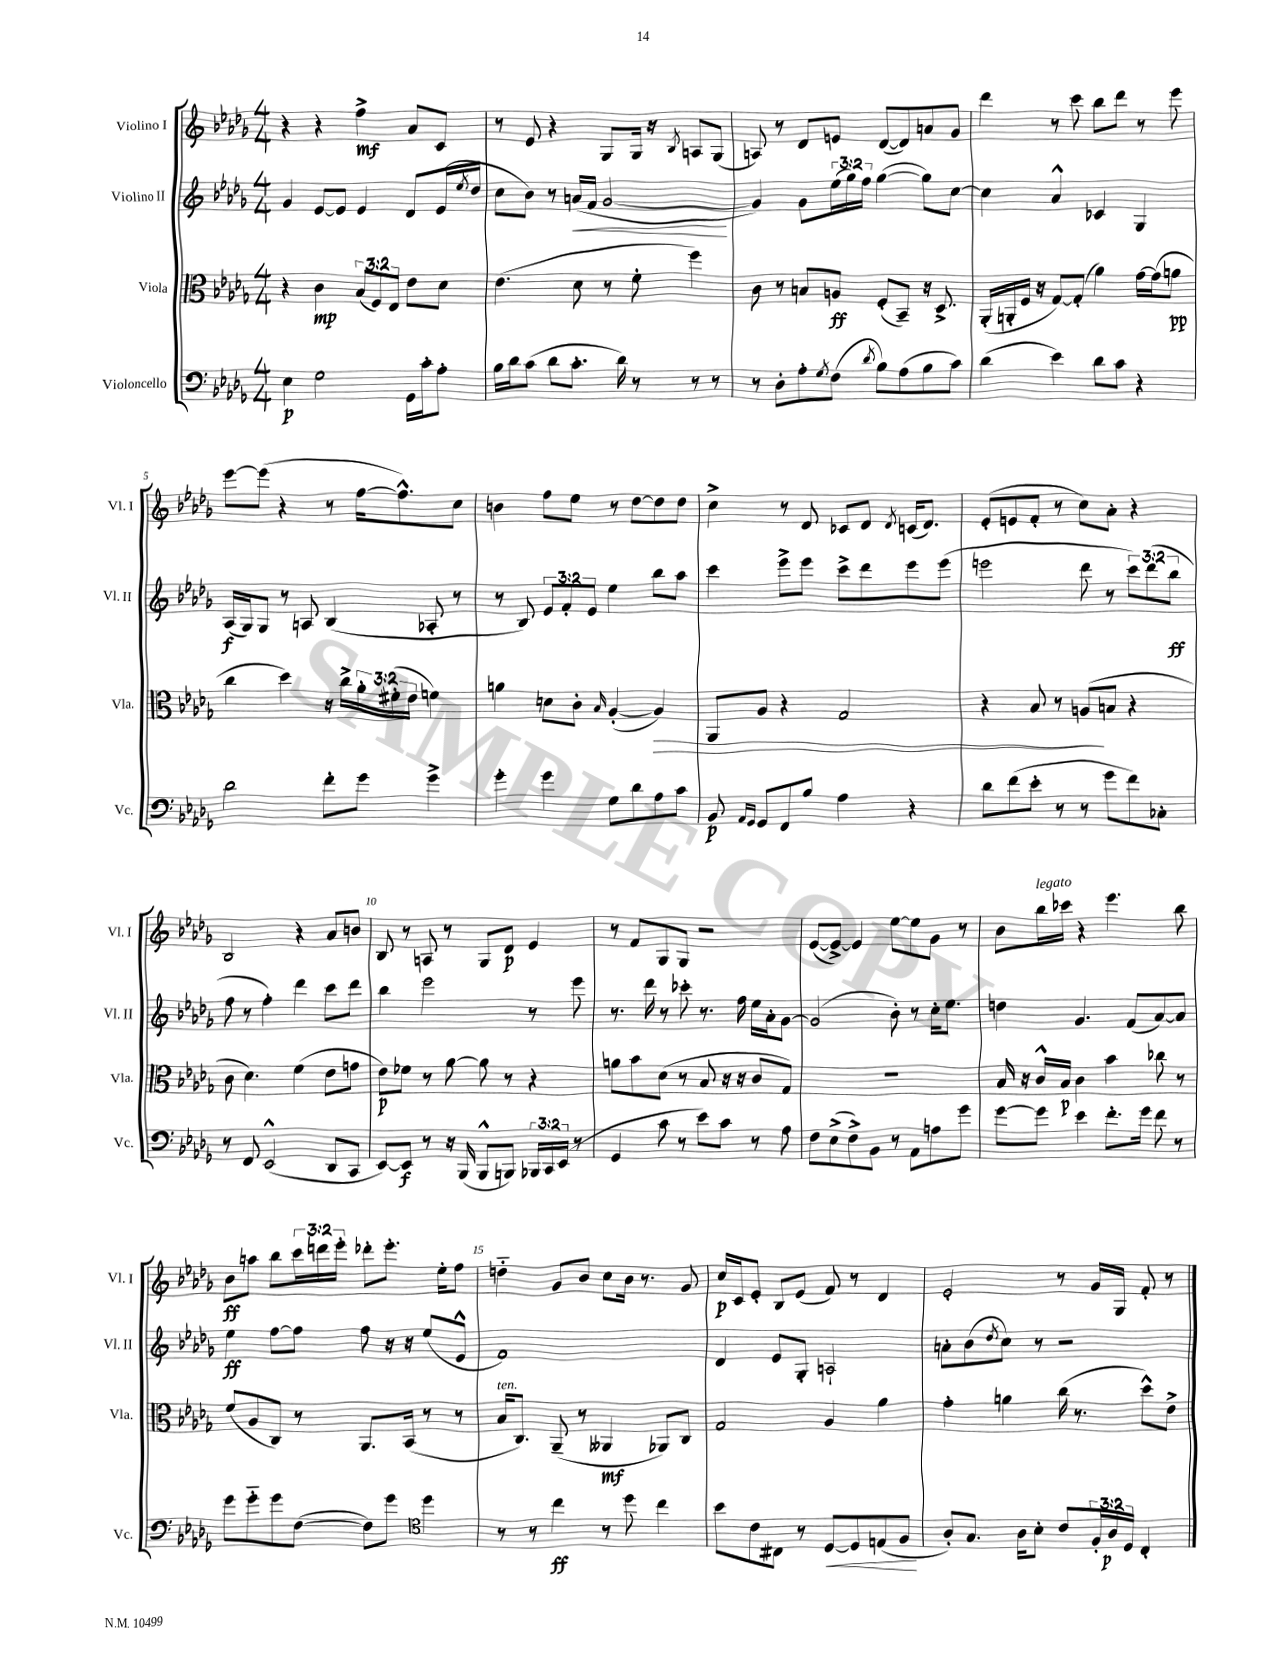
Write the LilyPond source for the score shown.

<<
\new StaffGroup <<
\new Staff = "s0" \with { instrumentName = "Violino I" shortInstrumentName = "Vl. I" } {
    \clef treble \key des \major \numericTimeSignature \time 4/4 \override Staff.TupletNumber.text = #tuplet-number::calc-fraction-text
    r4 r4 f''4->\mf aes'8 c'8 |
    r8 ees'8 r4 ges8 ges16 r16 \acciaccatura { bes8 } a8 ges8( |
    a8) r8 des'8 e'8 des'8~( des'8) a'8 ges'8 |
    des'''4 r8 c'''8 bes''8 des'''8 r8 ees'''8 |
    ees'''8~ ees'''8( r4 r8 f''16~ f''8.-^) c''8 |
    b'4 f''8 ees''8 r8 des''8~ des''8 des''8 |
    c''4-> r8 des'8 ces'8 des'8 \acciaccatura { des'8 } c'16( des'8.) |
    ees'8-.( e'8 f'8-. r8 c''8) aes'8-. r4 |
    bes2 r4 aes'8 b'8 |
    bes8 r8 a8 r8 ges8 des'8\p ees'4 |
    r8 f'8 ges8 ges8 r2 |
    ees'8~( ees'8~->) ees'4 ees''8~ ees''8 ges'8 r8 |
    bes'8 bes''16^\markup { \italic "legato" } ces'''16 r4 ees'''4. bes''8 |
    bes'8\ff a''8 bes''8 \tuplet 3/2 { c'''16 d'''16 ees'''16-. } des'''8-. ees'''8.-. ees''16-. f''8 |
    d''4-_ ges'8 bes'8 c''8 bes'16 r8. ges'8 |
    c''16\p c'16 ees'8-. bes8 ees'8( f'8) r8 des'4 |
    ees'2-. r8 ges'16 ges16 f'8-. r8 \bar "|." |
}
\new Staff = "s1" \with { instrumentName = "Violino II" shortInstrumentName = "Vl. II" } {
    \clef treble \key des \major \numericTimeSignature \time 4/4 \override Staff.TupletNumber.text = #tuplet-number::calc-fraction-text
    ges'4 ees'8~ ees'8 ees'4 des'8 ees'16( \acciaccatura { ees''8 } des''16 |
    c''8 bes'8) r8 a'16\<( f'16 ges'2~\! |
    ges'4) ges'8 \tuplet 3/2 { ees''16( ges''16) f''16 } ges''4~( ges''8) c''8~ |
    c''4 aes'4-^ ces'4 ges4 |
    aes16\f( ges16) ges8 r8 a8 bes4( aes8-. r8 |
    r8 bes8) \tuplet 3/2 { ees'8 f'8-. ees'8 } ees''4 bes''8 aes''8 |
    c'''4 ees'''8-> ees'''8 c'''8-> des'''8 ees'''8 ees'''8( |
    e'''2 des'''8 r8 \tuplet 3/2 { c'''8) des'''8( bes''8\ff } |
    f''8 r8 f''4-.) des'''4 c'''8 des'''8 |
    bes''4 ees'''2 r8 ees'''8 |
    r8. des'''16 r8 ces'''8-. r8. f''16 ees''16 aes'16-. ges'8~ |
    ges'2( bes'8-.) r8 c''16-. ees''8. |
    d''4 ges'4. f'8( aes'8~) aes'8 |
    ees''4\ff f''8~ f''8 f''8 r16 r16 ees''8( ees'8-^ |
    f'1) |
    des'4 ees'8 ges8-. a2-! |
    a'8-. bes'8( \acciaccatura { des''8 } c''8) r8 r2 \bar "|." |
}
\new Staff = "s2" \with { instrumentName = "Viola" shortInstrumentName = "Vla." } {
    \clef alto \key des \major \numericTimeSignature \time 4/4 \override Staff.TupletNumber.text = #tuplet-number::calc-fraction-text
    r4 c'4\mp \tuplet 3/2 { bes8( f8) ees8 } ees'8 des'8 |
    ees'4.( des'8 r8 f'8-. f''4) |
    c'8 r8 b8 a8\ff f8-.( bes,8--) r16 des8.-> |
    aes,16-.( a,16-. f16 r16 ges8~) ges8-.( aes'4) ges'16~ ges'16( a'8\pp |
    c''4 des''4) r16 c''16-> \tuplet 3/2 { aes'16-. fis'16-.( ees'16 } f'4) |
    a'4 d'8 c'8-. \grace { bes16 } aes4~-.( aes4\>) |
    aes,8 aes8 r4 ges2 |
    r4 bes8 r8 a8\!( b8 r4 |
    c'8 des'4.) f'4( ees'8 g'8 |
    ees'8\p) fes'8 r8 aes'8~ aes'8 r8 r4 |
    a'8 bes'8 des'8( r8 bes8 r16 r16 c'8 ges8) |
    r1 |
    bes16 r16 c'16-^ bes16\p c'4 bes'4 ces''8 r8 |
    f'8( aes8 c8) r8 aes,8. bes,16( r8 r8 |
    bes16^\markup { \italic "ten." } c8.) aes,8--( r8 aeses,4\mf aes,8) c8 |
    ges2 aes4 aes'4 |
    ges'4-. a'4 c''16( r8. des''8-^) ees'8-> \bar "|." |
}
\new Staff = "s3" \with { instrumentName = "Violoncello" shortInstrumentName = "Vc." } {
    \clef bass \key des \major \numericTimeSignature \time 4/4 \override Staff.TupletNumber.text = #tuplet-number::calc-fraction-text
    ees4\p ges2 ges,16 c'16-. aes8-. |
    bes16 des'16 c'8( des'8 c'8.-. des'16) r8 r8 r8 |
    r8 des8-. aes8-. \acciaccatura { ges8 } f8( \acciaccatura { des'8 } bes8) aes8( bes8 c'8) |
    des'4( ees'4) des'8 c'8 r4 |
    des'2 f'8-. ges'8 ges'4-> |
    ges'4-. ges'4 ges8 des'8 aes8 c'8 |
    bes,8\p \grace { aes,16 ges,16 } ges,8 f,8 bes8 aes4 r4 |
    des'8 f'8( ees'8-. r8 r8 ges'8 f'8) ces8-. |
    r8 f,8 ees,2-^( des,8 c,8 |
    ees,8~) ees,8\f r8 r16 bes,,16( bes,,8-^ b,,8) \tuplet 3/2 { bes,,16 c,16 ees,16( } r8 |
    ges,4 c'8 r8 ees'8) c'8 r8 aes8 |
    f8 ees8->( f8->) bes,8 r8 aes,8 a8 ges'8 |
    ges'8~ ges'8 ees'4 f'8.-. ges'16 f'8 r8 |
    ges'8 ges'8-_ ges'8 f8~( f8) ges'8 \clef tenor des''4 |
    r8 r8 c''4\ff r8 des''8 c''4 |
    bes'8 c'8 cis8 r8 des8~\< des8 e8( f8\! |
    aes8-.) ges8. aes16 bes8-. c'8 \tuplet 3/2 { f16-. aes16\p des16 } c4-. \bar "|." |
}
>>
>>
\layout { \context { \Score \override BarNumber.break-visibility = ##(#f #t #t) barNumberVisibility = #(every-nth-bar-number-visible 5) } }
